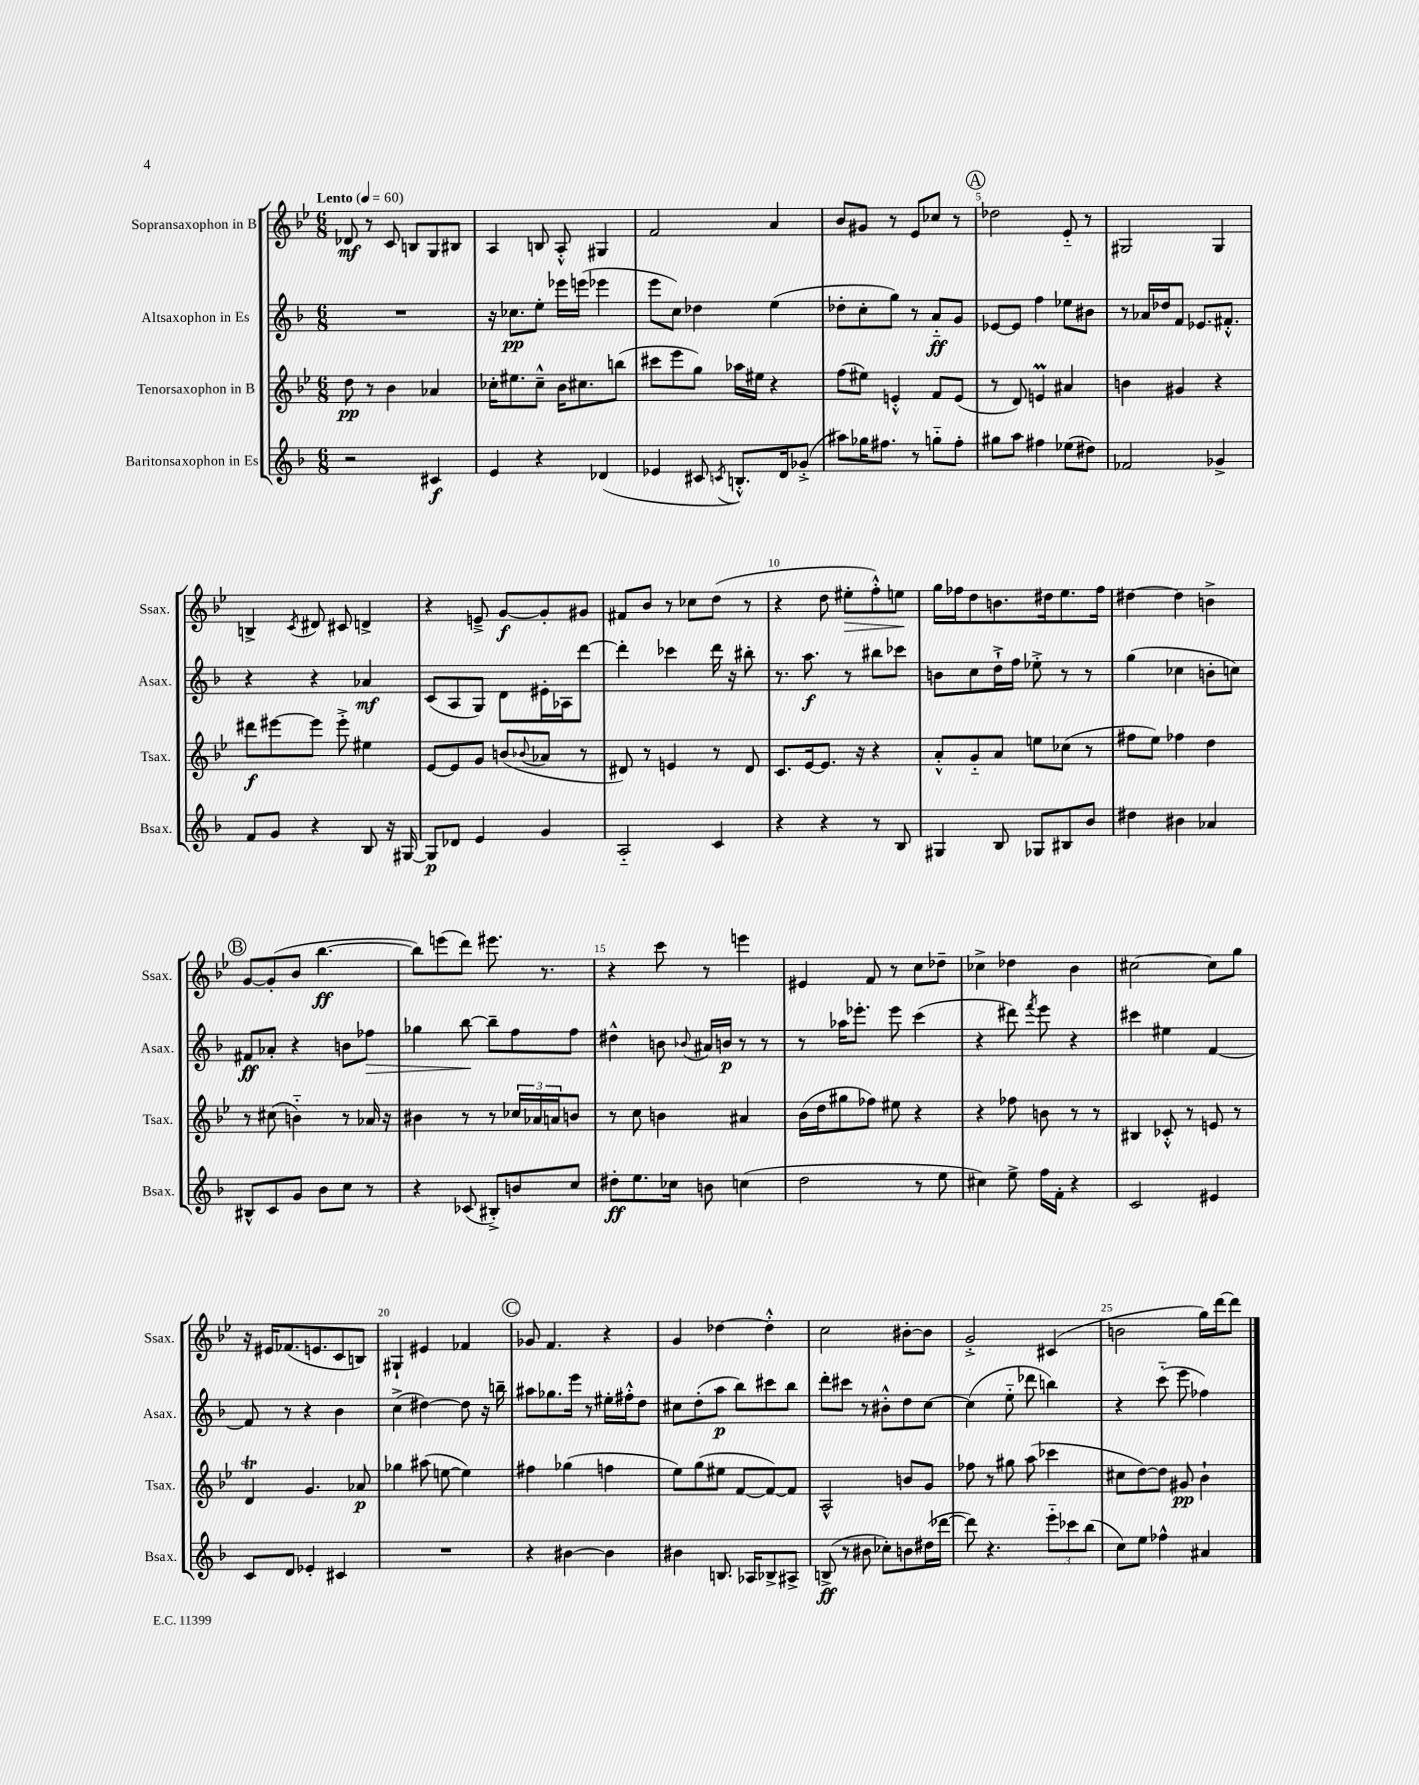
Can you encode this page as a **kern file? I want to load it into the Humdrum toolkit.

**kern	**kern	**kern	**kern
*staff4	*staff3	*staff2	*staff1
*clefG2	*clefG2	*clefG2	*clefG2
*k[b-]	*k[b-e-]	*k[b-]	*k[b-e-]
*M6/8	*M6/8	*M6/8	*M6/8
*MM60	*MM60	*MM60	*MM60
2r	8dd\	2.r	8d-/
.	8r	.	8r
.	4b-\	.	8c/
.	.	.	8B/L
4c#/	4a-/	.	8G/
.	.	.	8B#/J
=	=	=	=
4e/	16cc-'\LK	16r	4A/
.	8.ee#\	8.cc-\L	.
4r	8cc-~^^\J	8ee'\J	8B/
.	16b-\LK	16eee-\LL	8A'^^/
.	8.cc#\	(16eee\JJ	.
(4d-/	.	4eee-\	4G#/
.	(8bb\J	.	.
=	=	=	=
4e-/	8ccc#\L	8eee\L	2f/
.	8eee-\	8cc\J)	.
8c#/	8gg\J)	4dd-\	.
8qc/	.	.	.
8.B'^^/L)	16aa-\LL	.	.
.	16ee#\JJ	.	.
.	4r	(4ee\	4a/
16d/k	.	.	.
(8g-'^/J	.	.	.
=	=	=	=
8aa#\L)	(8ff\L	8dd-'\L	8b-/L
16gg-\K	8ee#\J)	8cc'\	8g#/J
8.ff#\J	.	.	.
.	4e'^^/	8gg\J)	8r
8r	.	8r	8e-/L
8gg'~\L	8f/L	8a'~/L	8cc-/J
8ff#'\J	(8e/J	8g/J	8r
=	=	=	=
8gg#\L	8r	[8e-/L	2dd-\
8aa\J	8d/)	8e-/]J	.
4ff#\	4e/	4ff\	.
(8ee-\L	4a#/	8ee-\L	8e-'~/
8dd#\J)	.	8b#\J	8r
=	=	=	=
2f-/	4b\	8r	2G#/
.	.	16a-/LL	.
.	.	16dd-/J	.
.	4g#/	8f/J	.
.	.	8.e-/L	.
4g-^/	4r	.	4G#/
.	.	8.f#'^^/J	.
=	=	=	=
8f/L	8ddd#\L	4r	4B^/
8g/J	[8eee#\	.	.
.	.	.	8qc/
4r	8eee#\]J	4r	8d#/
.	8eee#'^\	.	8c#/
8B-/	4ee#\	4a-/	4d^/
16r	.	.	.
[16G#/	.	.	.
=	=	=	=
8G#/]L	[8e-/L	(8c/L	4r
8d-/J	8e-/]	8A/	.
4e/	8g/J	8G/J)	8e~^/
.	(8b/L	8d\L	[8g/L
.	8qqb-/	.	.
4g/	8a-/J	16e#'\L	8g'/]
.	.	16A-\J	.
.	8r	[8ddd\J	8g#/J
=	=	=	=
2A'~/	8d#/)	4ddd'\]	8f#/L
.	8r	.	8b-/J
.	4e/	4ccc-\	8r
.	.	.	8cc-\L
4c/	8r	16ddd\	(8dd\J
.	.	16r	.
.	8d#/	8bb#'\	8r
=	=	=	=
4r	8.c/L	8.r	4r
.	[16e-/k	8.aa\	.
4r	8.e-/]J	.	8dd\
.	.	8r	8ee#'\L
.	16r	.	.
8r	4r	8bb#\L	8ff'^^\)
8B-/	.	8ccc-\J	8ee\J
=	=	=	=
4G#/	8a'^^/L	8b\L	16gg\LL
.	.	.	16ff-\J
.	8g'~/	8cc\	8dd\
8B-/	8a/J	16dd`^\L	8.b\
.	.	16ff\JJ	.
8G-/L	8ee\L	8ee-'^\	.
.	.	.	16dd#\k
8B#/	(8cc-\J	8r	8.ee-\
8b-/J	8r	8r	.
.	.	.	16ff-\Jk
=	=	=	=
4dd#\	8ff#\L	(4gg\	[4dd#\
.	8ee-\J)	.	.
4b#\	4ff-\	4cc-\	4dd#\]
4a-/	4dd\	8b'\L	4b^\
.	.	8cc\J)	.
=	=	=	=
8B#^^/L	8r	8f#/L	[8g/L
8c/	(8cc#\	8a-'/J	(8g'/]
8g/J	4b'~\)	4r	8b-/J
8b-\L	.	.	[4.bb-\
8cc\J	8r	8b\L	.
8r	16a-/	8ff-\J	.
.	16r	.	.
=	=	=	=
4r	4b#\	4gg-\	8bb-\]L)
.	.	.	(8eee\
(8c-/	8r	[8bb-\	8ddd\J)
8B#'^/L)	8r	8bb-~\]L	8.eee#\
8b/	24cc-/LL	8ff\	.
.	24a-/	.	.
.	.	.	8.r
.	24a/J	.	.
8cc/J	8b/J	8ff\J	.
=	=	=	=
8dd#'\L	8r	4dd#^^\	4r
8.ee\	8cc\	.	.
.	4b\	8b\	8ccc\
16cc-\Jk	.	.	.
.	.	8qqb-/	.
8b\	.	16a#/LL	8r
.	.	16b/JJ	.
(4cc\	4a#/	8r	4eee\
.	.	8r	.
=	=	=	=
2dd\	(16b-\LL	8r	4e#/
.	16dd\J	.	.
.	8gg#\	16aa-\LK	.
.	.	8.eee-'\J	.
.	8ff-\J)	.	8f/
.	8ee#\	8eee-\	8r
8r	4r	(4ccc\	8cc\L
8ee\	.	.	8dd-~\J
=	=	=	=
4cc#\)	4r	4r	4cc-^\
8ee^\	8ff-\	8ddd#\)	4dd-\
.	.	8qfff/	.
16ff\LL	8b\	8eee\	.
16f'\JJ	.	.	.
4r	8r	4r	4b-\
.	8r	.	.
=	=	=	=
2c/	4B#/	4ccc#\	[2cc#\
.	8c-'^^/	4ee#\	.
.	8r	.	.
4e#/	8e/	[4f/	8cc#\]L
.	8r	.	8gg\J
=	=	=	=
8c/L	4d/	8f/]	16r
.	.	.	16e#/LK
8d/J	.	8r	(8.f-/
4e-'/	4.g/	4r	.
.	.	.	8.e/
4c#/	.	4b-\	8c/
.	8a-/	.	8B/J)
=	=	=	=
2.r	4gg-\	(4cc^\	4G#`/
.	(8aa#\	[4dd#\)	4e#/
.	[8ee\	.	.
.	4ee\])	8dd#\]	4f-/
.	.	16r	.
.	.	16bb~\	.
=	=	=	=
4r	4ff#\	8aa#\L	8g-/
.	.	8.gg-\	4.f/
[4b#\	(4gg-\	.	.
.	.	16eee\Jk	.
.	.	8r	.
4b#\]	4ff\	16ee#'\LL	4r
.	.	16ff#'^^\J	.
.	.	8dd\J	.
=	=	=	=
4b#\	8ee-\L)	8cc#\L	4g/
.	(8gg\	(8dd'\	.
8.B/	8ee#\J	8aa\J	[4dd-\
.	[8f/L	8bb-\L)	.
16A-/LK	.	.	.
8B-^/	8f/_)	8ccc#\	4dd-'^^\]
8A#^/J	8f/]J	8bb-\J	.
=	=	=	=
(8B^/	2A^^/	8ddd'\L	2cc\
8r	.	8ccc#\J	.
8b#\	.	8r	.
8cc-'\L)	.	8b#'^^\L	.
8b\	8b/L	8dd\	[8b#'\L
(16dd#\L	8g/J	[8cc\J	8b#\]J
[16ddd-\JJ	.	.	.
=	=	=	=
8ddd-\])	8ff-\	(4cc\]	2g'^/
4.r	8r	.	.
.	8gg#\	8ee'~\	.
.	(8aa\	8ddd-\	.
12eee'~\L	4ccc-\	4bb\)	(4c#/
12ccc-\	.	.	.
(12bb-\J	.	.	.
=	=	=	=
8cc\L)	8cc#\L	4r	2b\
8ee\J	[8dd\)	.	.
4ff-^^\	8dd\]J	(8ccc'~\	.
.	8g#/	8eee\	.
4a#/	4b-`\	4ff-\)	16gg\LL)
.	.	.	[16ddd\J
.	.	.	8ddd\]J
==	==	==	==
*-	*-	*-	*-
